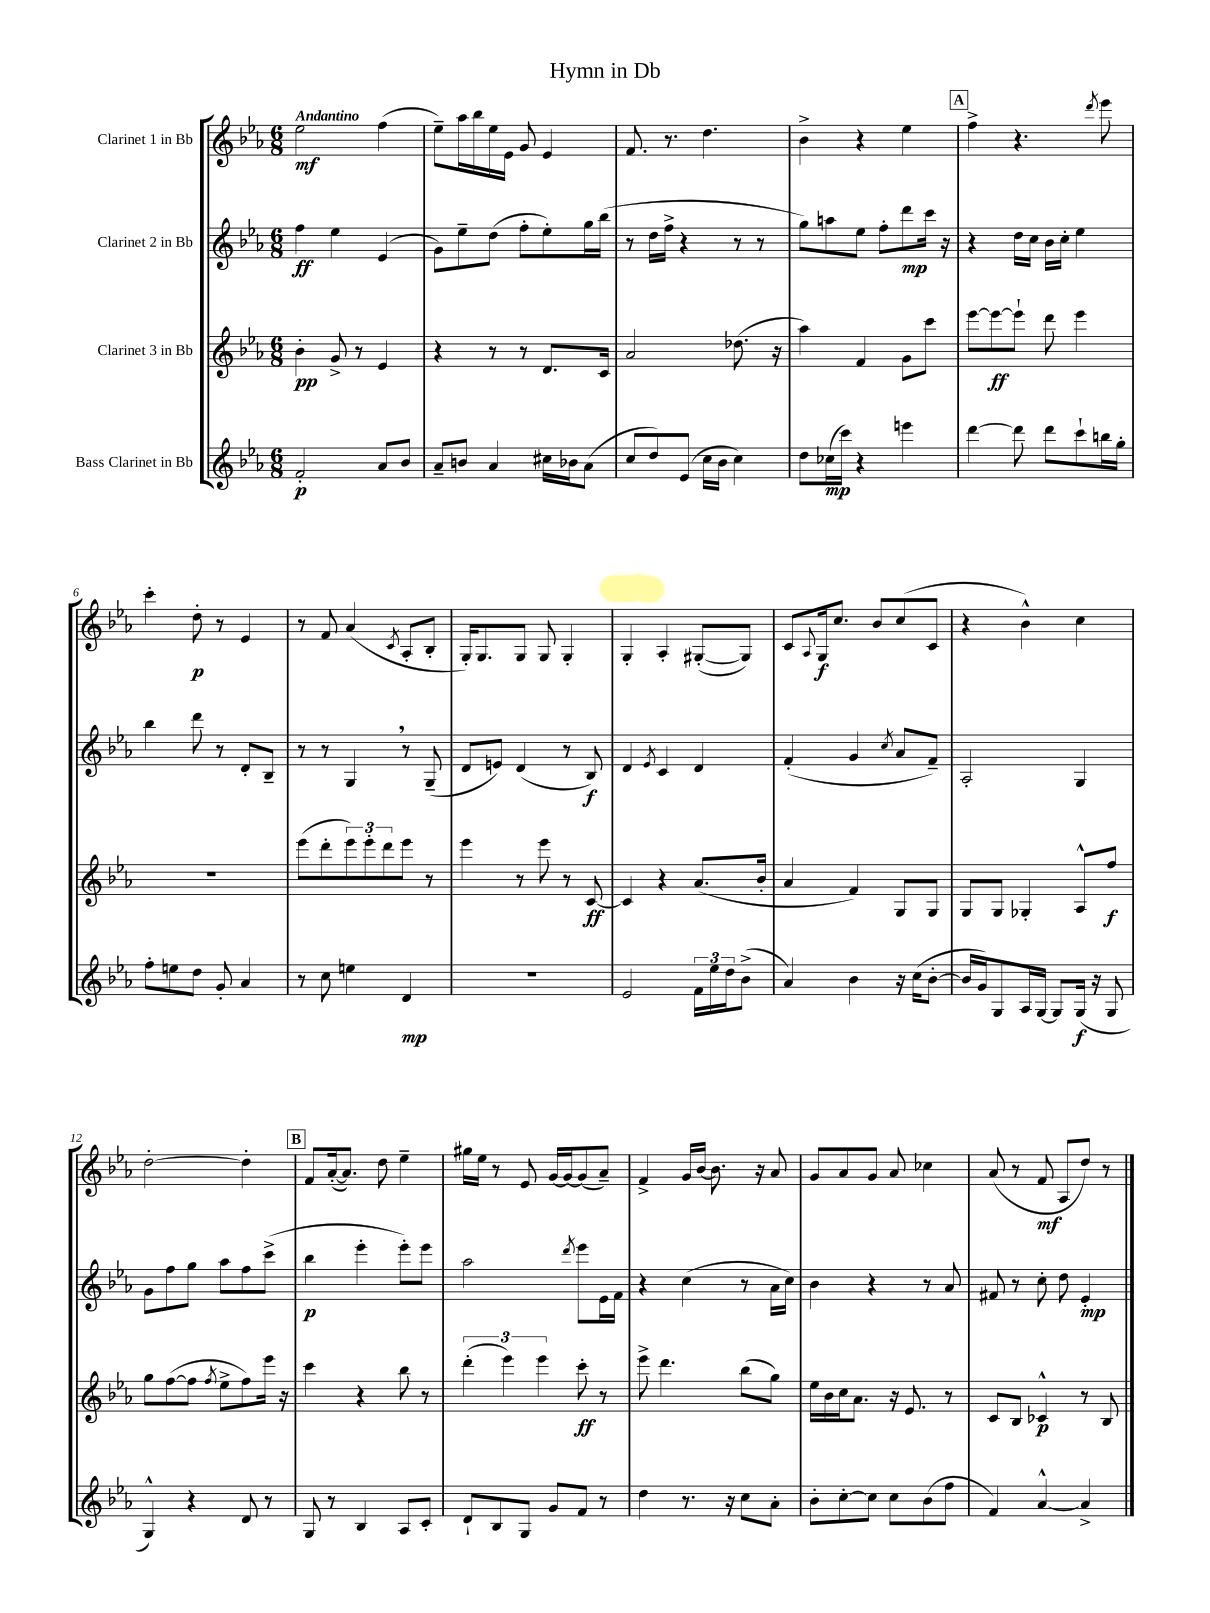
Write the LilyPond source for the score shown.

\header { title = "Hymn in Db" }
<<
\new StaffGroup <<
\new Staff = "s0" \with { instrumentName = "Clarinet 1 in Bb" } {
    \clef treble \key ees \major \numericTimeSignature \time 6/8 \tempo "Andantino"
    ees''2\mf f''4( |
    ees''8--) aes''16 bes''16 ees''16 ees'16 g'8 ees'4 |
    f'8. r8. d''4. |
    bes'4-> r4 ees''4 |
    \mark \markup { \box "A" } f''4-> r4. \acciaccatura { d'''8 } ees'''8 |
    c'''4-. d''8-.\p r8 ees'4 |
    r8 f'8 aes'4( \acciaccatura { c'8 } aes8-. bes8-. |
    g16-.) g8. g8 g8 g4-. |
    g4-. aes4-. gis8~-.( gis8) |
    c'8 \appoggiatura { aes8 } g16\f c''8. bes'8 c''8( c'8 |
    r4 bes'4-^) c''4 |
    d''2~-. d''4-. |
    \mark \markup { \box "B" } f'8 aes'16~-.( aes'8.) d''8 ees''4-- |
    gis''16 ees''16 r8 ees'8 g'16~ g'16~ g'8( aes'8--) |
    f'4-> g'16 bes'16~ bes'8. r16 aes'8 |
    g'8 aes'8 g'8 aes'8 ces''4 |
    aes'8( r8 f'8\mf aes8 d''8) r8 \bar "|." |
}
\new Staff = "s1" \with { instrumentName = "Clarinet 2 in Bb" } {
    \clef treble \key ees \major \numericTimeSignature \time 6/8
    f''4\ff ees''4 ees'4( |
    g'8) ees''8-- d''8( f''8-. ees''8-.) g''16 bes''16( |
    r8 d''16 f''16-> r4 r8 r8 |
    g''8) a''8 ees''8 f''8-. d'''8\mp c'''16 r16 |
    \mark \markup { \box "A" } r4 d''16 c''16 bes'16 c''16-. ees''4 |
    bes''4 d'''8 r8 d'8-. bes8-- |
    r8 r8 g4 \breathe r8 g8--( |
    d'8 e'8) d'4( r8 bes8\f) |
    d'4 \acciaccatura { ees'8 } c'4 d'4 |
    f'4-.( g'4 \acciaccatura { c''8 } aes'8 f'8--) |
    aes2-. g4 |
    g'8 f''8 g''8 aes''8 f''8 c'''8->( |
    \mark \markup { \box "B" } bes''4\p ees'''4-. ees'''8-.) ees'''8 |
    aes''2 \acciaccatura { d'''8 } ees'''8 ees'16 f'16 |
    r4 c''4( r8 aes'16 c''16) |
    bes'4 r4 r8 aes'8 |
    fis'8 r8 c''8-. d''8 ees'4-.\mp \bar "|." |
}
\new Staff = "s2" \with { instrumentName = "Clarinet 3 in Bb" } {
    \clef treble \key ees \major \numericTimeSignature \time 6/8
    bes'4-.\pp g'8-> r8 ees'4 |
    r4 r8 r8 d'8. c'16 |
    aes'2 des''8.( r16 |
    aes''4) f'4 g'8 c'''8 |
    \mark \markup { \box "A" } ees'''8~ ees'''8~\ff ees'''8-! d'''8 ees'''4 |
    R2. |
    ees'''8( d'''8-. \tuplet 3/2 { ees'''8) ees'''8-. d'''8 } ees'''8 r8 |
    ees'''4 r8 ees'''8 r8 c'8~\ff |
    c'4 r4 aes'8.( bes'16-. |
    aes'4 f'4) g8 g8 |
    g8 g8 ges4-. aes8-^ f''8\f |
    g''8 f''8~( f''8 \acciaccatura { f''8 } ees''8-> f''8) ees'''16 r16 |
    \mark \markup { \box "B" } c'''4 r4 bes''8 r8 |
    \tuplet 3/2 { d'''4-.( ees'''4) ees'''4 } c'''8-.\ff r8 |
    ees'''8-> d'''4. bes''8( g''8) |
    ees''16 bes'16 c''16 aes'8. r16 ees'8. r8 |
    c'8 bes8 ces'4-^\p r8 bes8 \bar "|." |
}
\new Staff = "s3" \with { instrumentName = "Bass Clarinet in Bb" } {
    \clef treble \key ees \major \numericTimeSignature \time 6/8
    f'2-.\p aes'8 bes'8 |
    aes'8-- b'8 aes'4 cis''16 bes'16 aes'8( |
    c''8 d''8) ees'8( c''16 bes'16 c''4) |
    d''8 ces''16\mp( c'''16) r4 e'''4 |
    \mark \markup { \box "A" } d'''4~ d'''8 d'''8 c'''8-! b''16 g''16-. |
    f''8-. e''8 d''8 g'8-. aes'4 |
    r8 c''8 e''4 d'4\mp |
    r2. |
    ees'2 \tuplet 3/2 { f'16 ees''16 d''16 } bes'8->( |
    aes'4) bes'4 r16 c''16( bes'8~-. |
    bes'16 g'16) g8 aes16 g16~ g8 g16\f( r16 g8 |
    g4-^) r4 d'8 r8 |
    \mark \markup { \box "B" } g8 r8 bes4 aes8 c'8-. |
    d'8-! bes8 g8 g'8 f'8 r8 |
    d''4 r8. r16 c''8 aes'8-. |
    bes'8-. c''8~-. c''8 c''8 bes'8( f''8 |
    f'4) aes'4~-^ aes'4-> \bar "|." |
}
>>
>>
